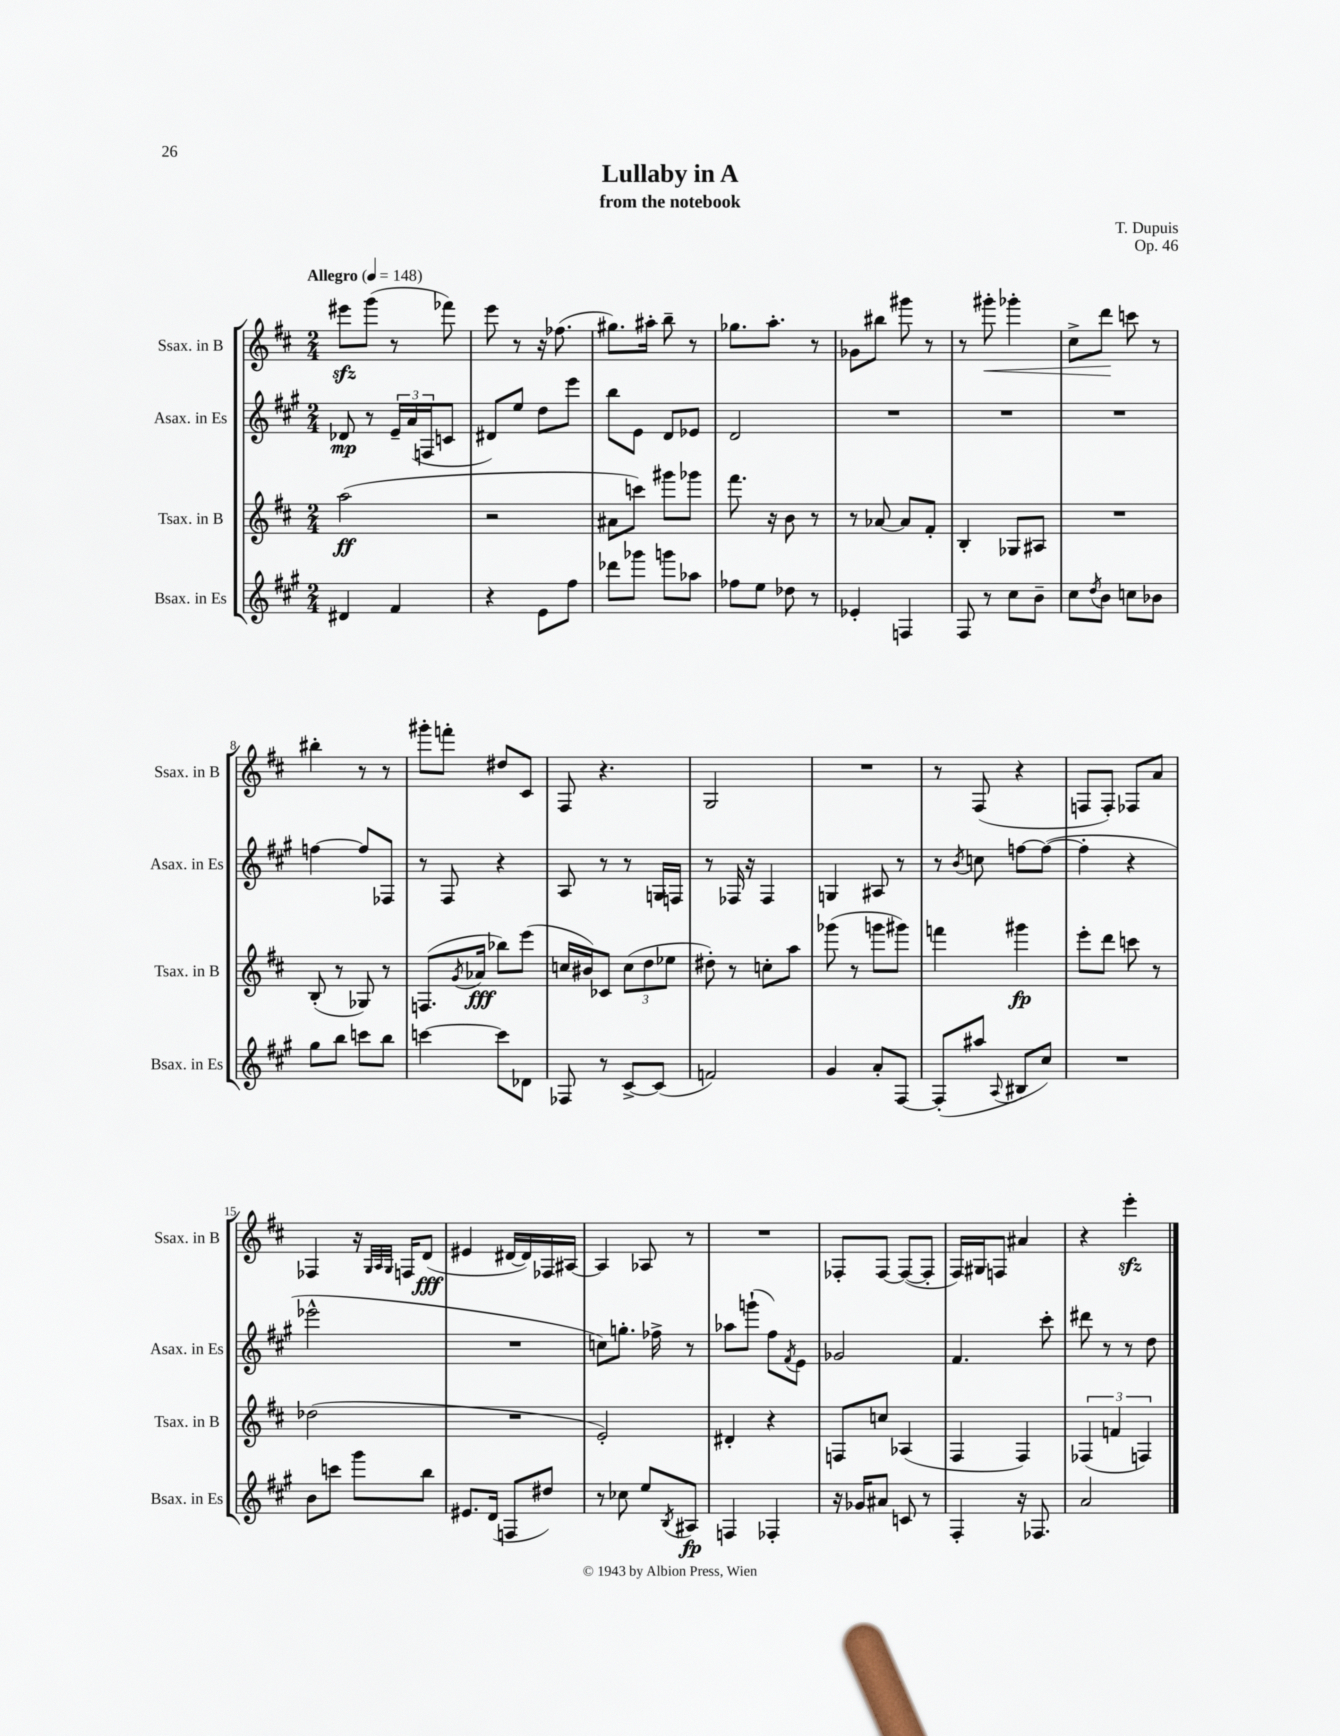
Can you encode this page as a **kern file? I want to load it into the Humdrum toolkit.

**kern	**dynam	**kern	**dynam	**kern	**dynam	**kern	**dynam
*part4	*part4	*part3	*part3	*part2	*part2	*part1	*part1
*staff4	*staff4	*staff3	*staff3	*staff2	*staff2	*staff1	*staff1
*I"Bsax. in Es	*	*I"Tsax. in B	*	*I"Asax. in Es	*	*I"Ssax. in B	*
*I'Bsax. in Es	*	*I'Tsax. in B	*	*I'Asax. in Es	*	*I'Ssax. in B	*
*clefG2	*	*clefG2	*	*clefG2	*	*clefG2	*
*k[f#c#g#]	*	*k[f#c#]	*	*k[f#c#g#]	*	*k[f#c#]	*
*M2/4	*	*M2/4	*	*M2/4	*	*M2/4	*
*MM148	*	*MM148	*	*MM148	*	*MM148	*
=1	=1	=1	=1	=1	=1	=1	=1
!	!	!	!	!	!	!LO:TX:a:B:t=Allegro	!
4d#X/	.	(2aa\	ff	8d-X/	mp	8eee#Xzz\L	.
.	.	.	.	8r	.	(8ggg\J	.
4f#/	.	.	.	24e~/LL	.	8r	.
.	.	.	.	(24a/	.	.	.
.	.	.	.	24Fn/J	.	.	.
.	.	.	.	8cn/J	.	8fff-X\)	.
=2	=2	=2	=2	=2	=2	=2	=2
4r	.	2r	.	8d#X/L)	.	8eee\	.
.	.	.	.	8ee/J	.	8r	.
8e\L	.	.	.	8dd\L	.	16r	.
.	.	.	.	.	.	(8.ff-X\	.
8ff#\J	.	.	.	8eee\J	.	.	.
=3	=3	=3	=3	=3	=3	=3	=3
8ddd-X\L	.	8a#X\L	.	8bb\L	.	8.gg#X\L)	.
8ggg-X\J	.	8cccn\J)	.	8e\J	.	.	.
.	.	.	.	.	.	16aa#X'\Jk	.
8gggn\L	.	8ggg#X\L	.	8d/L	.	8bb~\	.
8aa-X\J	.	8ggg-X\J	.	8e-X/J	.	8r	.
=4	=4	=4	=4	=4	=4	=4	=4
8ff-X\L	.	8.fff#\	.	2d/	.	8.gg-X\L	.
8ee\J	.	.	.	.	.	.	.
.	.	16r	.	.	.	8.aa'\J	.
8dd-X\	.	8b\	.	.	.	.	.
8r	.	8r	.	.	.	8r	.
=5	=5	=5	=5	=5	=5	=5	=5
4e-X'/	.	8r	.	2r	.	8g-X\L	.
.	.	[8a-X/	.	.	.	8bb#X\J	.
4Fn/	.	8a-/L]	.	.	.	8ggg#X\	.
.	.	8f#'/J	.	.	.	8r	.
=6	=6	=6	=6	=6	=6	=6	=6
8F#/	.	4B'/	.	2r	.	8r	.
!	!	!	!	!	!	!	!LO:HP:b
8r	.	.	.	.	.	8ggg#X'\	<
8cc#\L	.	8G-X/L	.	.	.	4ggg-X'\	.
8b~\J	.	8A#X/J	.	.	.	.	.
=7	=7	=7	=7	=7	=7	=7	=7
8cc#\L	.	2r	.	2r	.	8cc#^\L	.
8qdd/	.	.	.	.	.	.	.
8b\J	.	.	.	.	.	8ddd\J	.
8ccn\L	.	.	.	.	.	8cccn\	[
8b-X\J	.	.	.	.	.	8r	.
!!LO:LB:g=z
=8	=8	=8	=8	=8	=8	=8	=8
8gg#\L	.	(8B'/	.	[4ffn\	.	4bb#X'\	.
8bb\J	.	8r	.	.	.	.	.
8cccn\L	.	8G-X/)	.	8ff/L]	.	8r	.
8bb\J	.	8r	.	8F-X/J	.	8r	.
=9	=9	=9	=9	=9	=9	=9	=9
[4cccn\	.	(8.Fn/L	.	8r	.	8ggg#X'\L	.
.	.	.	.	8F#/	.	8fffn'\J	.
.	.	8qg/	.	.	.	.	.
.	.	16a-X/Jk	fff	.	.	.	.
8ccc\L]	.	8bb-X\L)	.	4r	.	8dd#X/L	.
8d-X\J	.	(8eee\J	.	.	.	8c#/J	.
=10	=10	=10	=10	=10	=10	=10	=10
8F-X/	.	16ccn/LL	.	8A/	.	8F#/	.
.	.	16b#X/J)	.	.	.	.	.
8r	.	8c-X/J	.	8r	.	4.r	.
[8c#^/L	.	(12cc\L	.	8r	.	.	.
.	.	12dd\	.	.	.	.	.
(8c#/J]	.	.	.	16Gn/LL	.	.	.
.	.	12ee-X\J	.	.	.	.	.
.	.	.	.	16Fn/JJ	.	.	.
=11	=11	=11	=11	=11	=11	=11	=11
2fn/)	.	8dd#X'\)	.	8r	.	2G/	.
.	.	8r	.	16F-X/	.	.	.
.	.	.	.	16r	.	.	.
.	.	8ccn'\L	.	4F-/	.	.	.
.	.	8aa\J	.	.	.	.	.
=12	=12	=12	=12	=12	=12	=12	=12
4g#/	.	(8ggg-X\	.	4Gn/	.	2r	.
.	.	8r	.	.	.	.	.
8a'/L	.	8gggn\L	.	8A#X/	.	.	.
[8F#/J	.	8ggg#X\J)	.	8r	.	.	.
=13	=13	=13	=13	=13	=13	=13	=13
(8F#'/L]	.	4fffn\	.	8r	.	8r	.
.	.	.	.	8qb/	.	.	.
8aa#X/J	.	.	.	8ccn\	.	(8F#/	.
8qqA/	.	.	.	.	.	.	.
8B#X/L	.	4ggg#X\	fp	[8ffn\L	.	4r	.
8cc#/J)	.	.	.	(8ff\J_	.	.	.
=14	=14	=14	=14	=14	=14	=14	=14
2r	.	8eee'\L	.	4ff'\]	.	8Fn/L	.
.	.	8ddd\J	.	.	.	8F'/J)	.
.	.	8cccn\	.	4r	.	8F-X/L	.
.	.	8r	.	.	.	8a/J	.
!!LO:LB:g=z
=15	=15	=15	=15	=15	=15	=15	=15
8b\L	.	(2dd-X\	.	2eee-X^^\	.	4F-X/	.
8cccn\J	.	.	.	.	.	.	.
8ggg#\L	.	.	.	.	.	16r	.
.	.	.	.	.	.	32qqG/LLL	.
.	.	.	.	.	.	32qqA/	.
.	.	.	.	.	.	32qqG/JJJ	.
.	.	.	.	.	.	16Fn/KL	.
8bb\J	.	.	.	.	.	(8d/J	fff
=16	=16	=16	=16	=16	=16	=16	=16
8.e#X/L	.	2r	.	2r	.	4e#X/	.
(16d/Jk	.	.	.	.	.	.	.
8Fn/L	.	.	.	.	.	[16d#X/LL	.
.	.	.	.	.	.	16d#/])	.
8dd#X/J)	.	.	.	.	.	16F-X/	.
.	.	.	.	.	.	[16A#X/JJ	.
=17	=17	=17	=17	=17	=17	=17	=17
8r	.	2e'/)	.	8ccn\L)	.	4A#/]	.
8cc-X\	.	.	.	8.ggn'\J	.	.	.
8ee/L	.	.	.	.	.	8A-X/	.
.	.	.	.	16ff-X^\	.	.	.
8qB/	.	.	.	.	.	.	.
8A#X/J	fp	.	.	8r	.	8r	.
=18	=18	=18	=18	=18	=18	=18	=18
4Fn/	.	4d#X'/	.	8aa-X\L	.	2r	.
.	.	.	.	(8gggn`\J	.	.	.
4F-X'/	.	4r	.	8ff#\L)	.	.	.
.	.	.	.	8qf#/	.	.	.
.	.	.	.	8e\J	.	.	.
=19	=19	=19	=19	=19	=19	=19	=19
16r	.	8Fn/L	.	2g-X/	.	8F-X'/L	.
16g-X/KL	.	.	.	.	.	.	.
8a#X/J	.	8ccn/J	.	.	.	[8F-/J	.
8cn/	.	(4A-X/	.	.	.	(8F-/L_	.
8r	.	.	.	.	.	8F-'/J]	.
=20	=20	=20	=20	=20	=20	=20	=20
4F#'/	.	4F#/	.	4.f#/	.	16F#/LL)	.
.	.	.	.	.	.	16G#X/J	.
.	.	.	.	.	.	8Fn/J	.
16r	.	4F#/)	.	.	.	4a#X/	.
8.F-X/	.	.	.	.	.	.	.
.	.	.	.	8ccc#'\	.	.	.
=21	=21	=21	=21	=21	=21	=21	=21
2a/	.	(6F-X/	.	8ddd#X\	.	4r	.
.	.	.	.	8r	.	.	.
.	.	6fn/	.	.	.	.	.
.	.	.	.	8r	.	4eeezz'\	.
.	.	6Fn/)	.	.	.	.	.
.	.	.	.	8dd\	.	.	.
==	==	==	==	==	==	==	==
*-	*-	*-	*-	*-	*-	*-	*-
